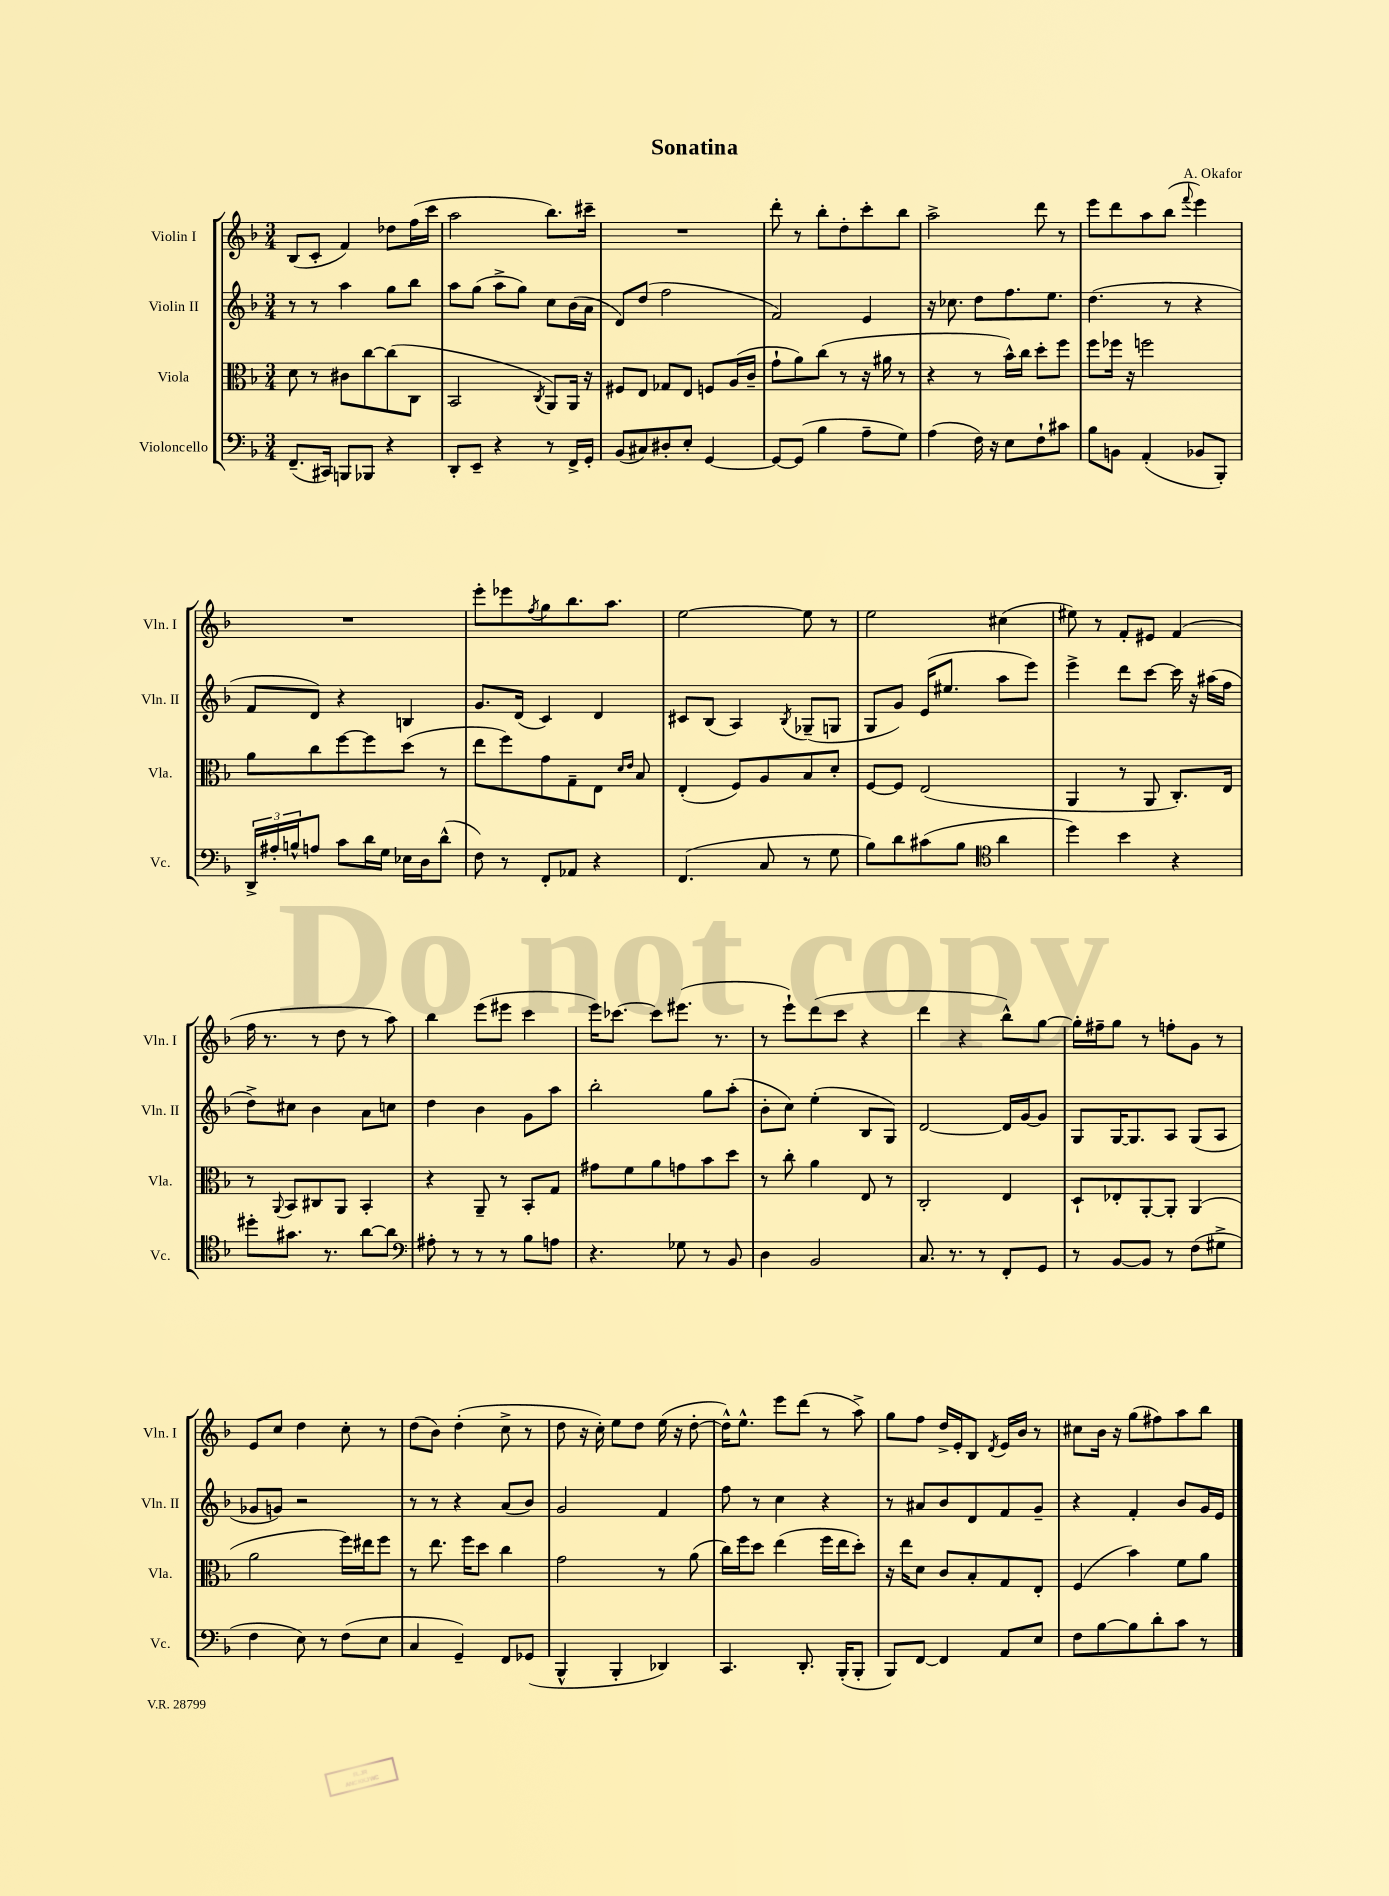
\header { title = "Sonatina" composer = "A. Okafor" }
<<
\new StaffGroup <<
\new Staff = "s0" \with { instrumentName = "Violin I" shortInstrumentName = "Vln. I" } {
    \clef treble \key f \major \numericTimeSignature \time 3/4
    bes8( c'8-. f'4) des''8 f''16( c'''16 |
    a''2 bes''8.) cis'''16-- |
    R2. |
    d'''8-. r8 bes''8-. d''8-. c'''8-. bes''8 |
    a''2-> d'''8 r8 |
    e'''8 d'''8 a''8 bes''8( \appoggiatura { f'''8 } e'''4) |
    R2. |
    e'''8-. ees'''8 \acciaccatura { f''8 } g''8 bes''8. a''8. |
    e''2~ e''8 r8 |
    e''2 cis''4( |
    eis''8) r8 f'8-. eis'8 f'4( |
    f''16 r8. r8 d''8 r8 a''8) |
    bes''4 e'''8( eis'''8 c'''4 |
    e'''16) ces'''8.~ ces'''8 eis'''8.( r8. |
    r8 e'''8-!) d'''8( c'''8 r4 |
    d'''4 r4 bes''8-^) g''8~ |
    g''16-. fis''16-- g''8 r8 f''8-. g'8 r8 |
    e'8 c''8 d''4 c''8-. r8 |
    d''8( bes'8) d''4-.( c''8-> r8 |
    d''8 r16 c''16-.) e''8 d''8 e''16( r16 d''8~-. |
    d''16-^) e''8.-^ e'''8 d'''8( r8 a''8->) |
    g''8 f''8 d''16-> e'16-. bes8 \acciaccatura { d'8 } e'16 bes'16 r8 |
    cis''8 bes'16 r16 g''8( fis''8) a''8 bes''8 \bar "|." |
}
\new Staff = "s1" \with { instrumentName = "Violin II" shortInstrumentName = "Vln. II" } {
    \clef treble \key f \major \numericTimeSignature \time 3/4
    r8 r8 a''4 g''8 bes''8 |
    a''8 g''8( a''8-> g''8) c''8 bes'16( a'16 |
    d'8) d''8( f''2 |
    f'2) e'4 |
    r16 ces''8. d''8 f''8. e''8. |
    d''4.( r8 r4 |
    f'8 d'8) r4 b4 |
    g'8. d'16( c'4) d'4 |
    cis'8 bes8( a4) \acciaccatura { bes8 } ges8--( g8 |
    g8 g'8) e'16( eis''8. a''8 e'''8) |
    e'''4-> d'''8 c'''8~ c'''16 r16 ais''16( f''16 |
    d''8->) cis''8 bes'4 a'8 c''8 |
    d''4 bes'4 g'8 a''8 |
    bes''2-. g''8 a''8-.( |
    bes'8-. c''8) e''4-.( bes8 g8) |
    d'2~ d'16 g'16~ g'8 |
    g8 g16~ g8. a8 g8( a8 |
    ges'8 g'8) r2 |
    r8 r8 r4 a'8( bes'8) |
    g'2 f'4 |
    f''8 r8 c''4 r4 |
    r8 ais'8 bes'8 d'8 f'8 g'8-- |
    r4 f'4-. bes'8 g'16 e'16 \bar "|." |
}
\new Staff = "s2" \with { instrumentName = "Viola" shortInstrumentName = "Vla." } {
    \clef alto \key f \major \numericTimeSignature \time 3/4
    d'8 r8 cis'8 c''8~ c''8( c8 |
    bes,2 \acciaccatura { c8 } a,8) a,16 r16 |
    fis8 e8 ges8 e8 f8 a16( c'16-- |
    g'8-! a'8) c''8( r8 r16 ais'16 r8 |
    r4 r8 bes'16-^) c''16 d''8-. f''8 |
    f''8 fes''16 r16 f''2 |
    a'8 c''8 f''8~ f''8 d''8( r8 |
    e''8 f''8) g'8 g8-- e8 \grace { d'16 e'16 } bes8 |
    e4-.( f8) a8 bes8 d'8-. |
    f8~ f8 e2( |
    a,4 r8 a,8 c8.-.) e16 |
    r8 \appoggiatura { a,8 } bes,8 cis8 a,8 bes,4-. |
    r4 a,8-- r8 bes,8-. g8 |
    gis'8 f'8 a'8 g'8 bes'8 d''8 |
    r8 c''8-. a'4 e8 r8 |
    c2-. e4 |
    d8-! ees8-. a,8~-. a,8-. a,4( |
    a'2 f''16) eis''16 f''8 |
    r8 e''8. f''16 d''8 c''4 |
    g'2 r8 a'8( |
    c''16) f''16 d''8 e''4( f''16 e''16 d''8-.) |
    r16 e''16 d'8 c'8 bes8-. g8 e8-. |
    f4( bes'4) f'8 a'8 \bar "|." |
}
\new Staff = "s3" \with { instrumentName = "Violoncello" shortInstrumentName = "Vc." } {
    \clef bass \key f \major \numericTimeSignature \time 3/4
    f,8.--( cis,16) b,,8 bes,,8 r4 |
    d,8-. e,8-- r4 r8 f,16-> g,16-. |
    bes,8( cis8) dis8-. e8-. g,4~ |
    g,8~ g,8( bes4 a8-- g8) |
    a4( f16) r16 e8 f8-! cis'8 |
    bes8 b,8 a,4-.( bes,8 bes,,8-.) |
    \tuplet 3/2 { d,16-> ais16-. b16-^ } a8 c'8 d'16 g16 ees16 d16 d'8-^( |
    f8) r8 f,8-. aes,8 r4 |
    f,4.( c8 r8 g8 |
    bes8) d'8 cis'8( bes8 \clef tenor a'4 |
    d''4) bes'4 r4 |
    dis''8-. gis'8. r8. a'8~ a'8 |
    \clef bass ais8-. r8 r8 r8 bes8 a8 |
    r4. ges8 r8 bes,8 |
    d4 bes,2 |
    c8. r8. r8 f,8-. g,8 |
    r8 bes,8~ bes,8 r8 f8( gis8-> |
    f4 e8) r8 f8( e8 |
    c4 g,4--) f,8 ges,8( |
    bes,,4-^ bes,,4-. des,4) |
    c,4. d,8.-. bes,,16-.( bes,,8-. |
    bes,,8) f,8~ f,4 a,8 e8 |
    f8 bes8~ bes8 d'8-. c'8 r8 \bar "|." |
}
>>
>>
\layout { \context { \Score \remove "Bar_number_engraver" } }
